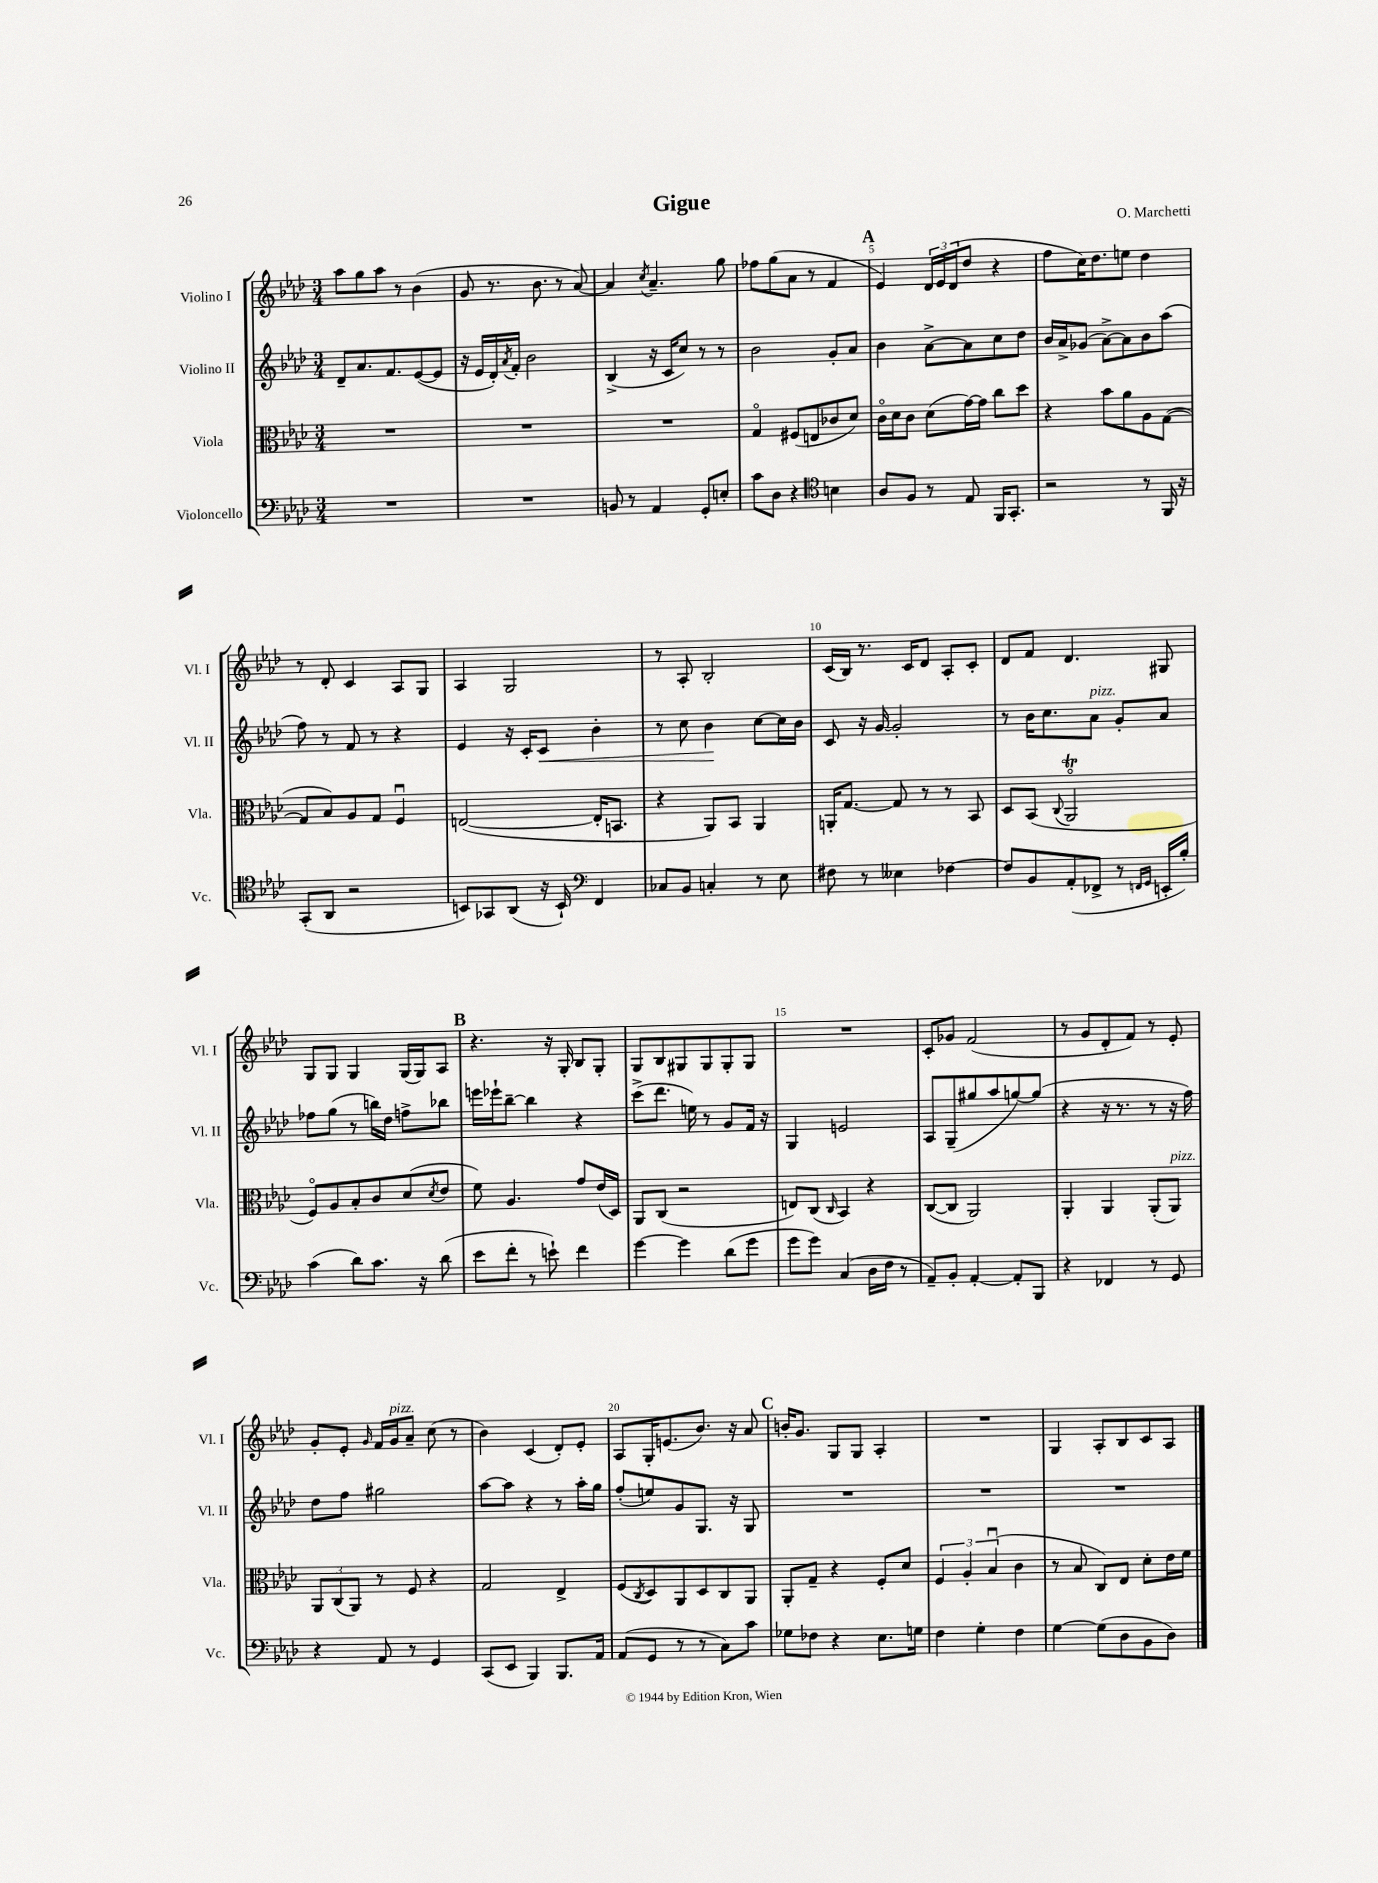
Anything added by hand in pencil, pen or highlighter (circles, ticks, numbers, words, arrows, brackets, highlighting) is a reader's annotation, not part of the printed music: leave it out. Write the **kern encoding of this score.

**kern	**kern	**kern	**dynam	**kern
*part4	*part3	*part2	*part2	*part1
*staff4	*staff3	*staff2	*staff2	*staff1
*I"Violoncello	*I"Viola	*I"Violino II	*	*I"Violino I
*I'Vc.	*I'Vla.	*I'Vl. II	*	*I'Vl. I
*clefF4	*clefC3	*clefG2	*	*clefG2
*k[b-e-a-d-]	*k[b-e-a-d-]	*k[b-e-a-d-]	*	*k[b-e-a-d-]
*M3/4	*M3/4	*M3/4	*	*M3/4
=1	=1	=1	=1	=1
2.r	2.r	8d-~/L	.	8aa-\L
.	.	8.a-/	.	8gg\
.	.	.	.	8aa-\J
.	.	8.f/	.	.
.	.	.	.	8r
.	.	([8e-/	.	(4b-\
.	.	8e-/J]	.	.
=2	=2	=2	=2	=2
2.r	2.r	16r	.	8g/
.	.	16e-/LL	.	.
.	.	16d-'/)	.	8.r
.	.	8qa-/	.	.
.	.	16f'/JJ	.	.
.	.	2b-\	.	.
.	.	.	.	8.b-\
.	.	.	.	8r
.	.	.	.	[8a-/)
=3	=3	=3	=3	=3
8BBn/	2.r	(4B-^/	.	4a-/]
8r	.	.	.	.
.	.	.	.	8qcc/
4AA-/	.	16r	.	4.a-~/
.	.	16c/KL	.	.
.	.	8cc/J)	.	.
8GG'/L	.	8r	.	.
8En'/J	.	8r	.	8gg\
=4	=4	=4	=4	=4
8c\L	4G/	2b-\	.	8ff-X\L
8D-\J	.	.	.	(8gg\
4r	(8F#X/L	.	.	8a-\J
.	8En/	.	.	8r
*clefC4	*	*	*	*
4Bn\	8c-X/	8g'/L	.	4f/
.	8d-/J)	8a-/J	.	.
!!LO:REH:place=s1:t=A
=5	=5	=5	=5	=5
8A-/L	16c\LL	4b-\	.	4e-/)
.	16d-\J	.	.	.
8F/J	8c\J	.	.	.
8r	(8d-\L	[8a-^\L	.	24d-/LL
.	.	.	.	24e-/
.	.	.	.	(24d-/J
8E-/	[16g\L)	8a-\]	.	8dd-/J
.	16g\JJ]	.	.	.
16FF/KL	8cc\L	8cc\	.	4r
8.GG'/J	.	.	.	.
.	8dd-\J	8dd-\J	.	.
=6	=6	=6	=6	=6
2r	4r	16b-/LL	.	8ff\L
.	.	16a-^/J	.	.
.	.	(8g-X/J	.	16cc\K)
.	.	.	.	8.dd-\
.	8b-\L	[8a-^\L)	.	.
.	8a-\	8a-\]	.	8een\J
8r	8A-\	8b-\	.	4dd-\
16FF/	([8G\J	(8aa-\J	.	.
16r	.	.	.	.
!!LO:LB:g=z
=7	=7	=7	=7	=7
(8GG'/L	8G/L]	8ff\)	.	8r
8AA-/J	8B-/)	8r	.	8d-'/
2r	8A-/	8f/	.	4c/
.	8G/J	8r	.	.
.	4Fu/	4r	.	8A-/L
.	.	.	.	8G/J
=8	=8	=8	=8	=8
8BBn/L)	([2En/	4e-/	.	4A-/
8GG-X/	.	.	.	.
(8AA-/J	.	16r	.	2G/
.	.	16c'/KL	.	.
!	!	!	!LO:HP:b	!
16r	.	8c/J	<	.
16BB`/)	.	.	.	.
*clefF4	*	*	*	*
4FF/	16E'/KL]	4b-'\	.	.
.	8.BBn/J	.	.	.
=9	=9	=9	=9	=9
8C-X/L	4r	8r	.	8r
8BB-/J	.	8cc\	.	8A-'/
4Cn'/	8AA-/L)	4b-\	.	2B-'/
.	8BB-/J	.	.	.
8r	4AA-/	[8cc\L	[	.
8E-\	.	16cc\L]	.	.
.	.	16b-\JJ	.	.
=10	=10	=10	=10	=10
8F#X\	16AAn'/KL	8c/	.	(16c/LL
.	[8.G/J	.	.	16B-/JJ)
8r	.	16r	.	8.r
.	.	[16g/	.	.
4E--X\	8G/]	2g'/]	.	.
.	.	.	.	16c/KL
.	8r	.	.	8d-/J
[4F-X\	8r	.	.	8A-'/L
.	8BB-/	.	.	8c'/J
=11	=11	=11	=11	=11
8F-/L]	8D-/L	8r	.	8d-/L
8BB-/	(8BB-/J	16b-\KL	.	8f/J
.	.	8.cc\	.	.
.	8qqC/	.	.	.
(8AA-'/	2AA-T/	.	.	4.d-/
!	!	!LO:TX:a:i:t=pizz.	!	!
8FF-X^/J	.	8a-\J	.	.
8r	.	8g'/L	.	.
16qqFFn/LL	.	.	.	.
16qqGG/JJ	.	.	.	.
16EEn'/LL	.	8a-/J	.	8G#X/
16B-'/JJ)	.	.	.	.
!!LO:LB:g=z
=12	=12	=12	=12	=12
(4c\	8F/L)	8ff-X\L	.	8G/L
.	8A-/	(8gg\J	.	8G/J
8d-\L)	8B-'/	8r	.	4G/
8.c\J	8c/	16bbn\LL)	.	.
.	.	16dd-\JJ	.	.
.	(8d-/	8ffn^\L	.	(16G/LL
16r	.	.	.	16G/J)
.	8qd-/	.	.	.
(8d-\	8e-/J	8bb-X\J	.	8A-/J
!!LO:REH:place=s1:t=B
=13	=13	=13	=13	=13
8e-\L	8f\)	16eeen\LL	.	4.r
.	.	16eee-X`\J	.	.
8f'\J	4.A-/	[8bb-~\J	.	.
8r	.	4bb-\]	.	.
8en`\)	.	.	.	16r
.	.	.	.	16G'/
4f\	8g/L	4r	.	8B-/L
.	(16e-/L	.	.	8G'/J
.	16D-/JJ)	.	.	.
=14	=14	=14	=14	=14
[4g\	8AA-/L	(8ccc^\L	.	8G/L
.	(8C/J	8.ddd-\J	.	8B-/
4g\]	2r	.	.	8G#X/
.	.	16een\)	.	.
.	.	8r	.	8G#/
(8d-\L	.	8g/L	.	8G#'/
8g\J	.	16f/Jk	.	8G#/J
.	.	16r	.	.
=15	=15	=15	=15	=15
8g\L	8En/L)	4G/	.	2.r
8g\J)	(8C/J	.	.	.
.	16qqC/	.	.	.
(4C/	4BB-/)	2en/	.	.
16D-\LL	4r	.	.	.
16F\JJ	.	.	.	.
8r	.	.	.	.
=16	=16	=16	=16	=16
8AA-~/L)	([8C/L	8A-/L	.	8c'/L
8BB-'/J	8C/J]	(8G~/	.	8g-X/J
[4AA-'/	2AA-/)	8gg#X/	.	(2f/
.	.	8aa-/	.	.
8AA-'/L]	.	[8ggn/)	.	.
8BBB-/J	.	(8gg/J]	.	.
=17	=17	=17	=17	=17
4r	4AA-'/	4r	.	8r
.	.	.	.	8g/L
4FF-X/	4AA-/	16r	.	8d-'/
.	.	8.r	.	.
.	.	.	.	8f/J)
8r	(8AA-'/L	8r	.	8r
!	!LO:TX:a:i:t=pizz.	!	!	!
8GG/	8AA-/J)	16r	.	8e-'/
.	.	16ff\)	.	.
!!LO:LB:g=z
=18	=18	=18	=18	=18
4r	12AA-/L	8dd-\L	.	8g'/L
.	(12C/	.	.	.
.	.	8ff\J	.	8e-'/J
.	12AA-/J)	.	.	.
.	.	.	.	16qqg/
8AA-/	8r	2gg#X\	.	16f/LL
!	!	!	!	!LO:TX:a:i:t=pizz.
.	.	.	.	16g/J
8r	8F/	.	.	8a-~/J
4GG/	4r	.	.	(8cc\
.	.	.	.	8r
=19	=19	=19	=19	=19
(8CC/L	2G/	[8aa-\L	.	4b-\)
8EE-/J	.	8aa-\J]	.	.
4BBB-/)	.	4r	.	(4c/
8.BBB-/L	4E-^/	8r	.	8d-'/L)
.	.	16aa-'\LL	.	8e-'/J
16AA-/Jk	.	16gg\JJ	.	.
=20	=20	=20	=20	=20
(8AA-/L	(8F/L	(8ff'/L	.	8A-/L
.	8qC/	.	.	.
8GG/J	8D-/)	8een/)	.	16G'/K
.	.	.	.	(8.en/
8r	8AA-/	8g/	.	.
8r	8D-/	8.G/J	.	8.b-/J)
8C\L)	8C/	.	.	.
.	.	16r	.	16r
8c\J	8AA-/J	8G/	.	8a-/
!!LO:REH:place=s1:t=C
=21	=21	=21	=21	=21
8G-X\L	8AA-'/L	2.r	.	16bn'/KL
.	.	.	.	8.g/J
8F-X\J	8G~/J	.	.	.
4r	4r	.	.	8G/L
.	.	.	.	8G/J
8.E-\L	8F'/L	.	.	4A-'/
.	8d-/J	.	.	.
16Gn\Jk	.	.	.	.
=22	=22	=22	=22	=22
4F\	6F/	2.r	.	2.r
.	6A-'/	.	.	.
4G'\	.	.	.	.
.	(6B-u/	.	.	.
4F\	4c\	.	.	.
=23	=23	=23	=23	=23
[4G\	8r	2.r	.	4G/
.	8B-/	.	.	.
(8G\L]	8C/L)	.	.	8A-'/L
8D-\	8E-/J	.	.	8B-/
8BB-\	8d-'\L	.	.	8c/
8D-\J)	16e-\L	.	.	8A-/J
.	16f\JJ	.	.	.
==	==	==	==	==
*-	*-	*-	*-	*-
